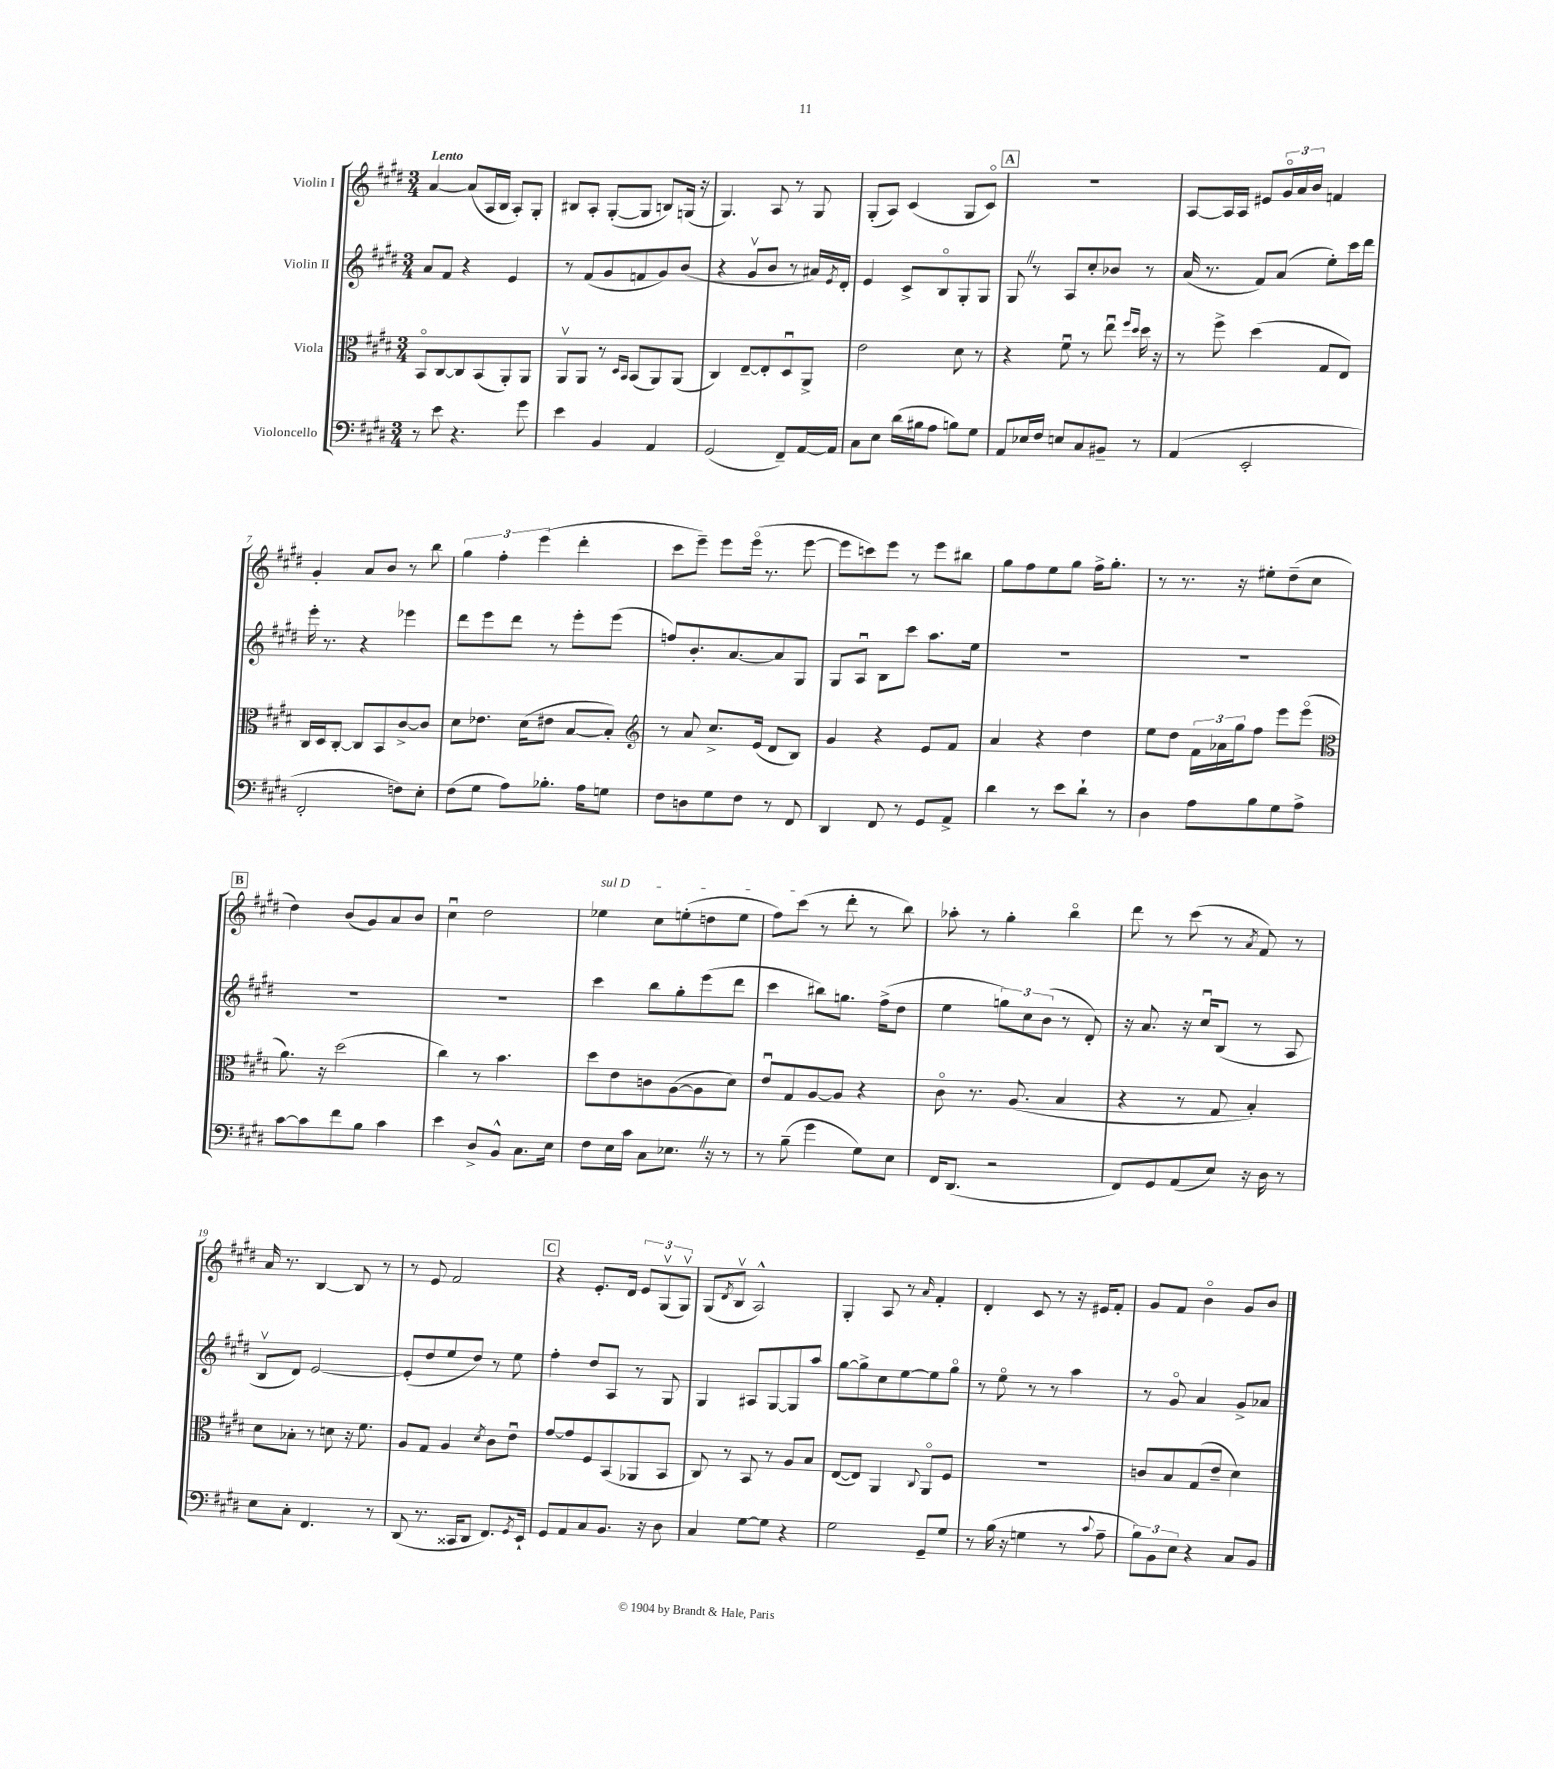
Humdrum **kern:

**kern	**kern	**kern	**kern
*part4	*part3	*part2	*part1
*staff4	*staff3	*staff2	*staff1
*I"Violoncello	*I"Viola	*I"Violin II	*I"Violin I
*clefF4	*clefC3	*clefG2	*clefG2
*k[f#c#g#d#]	*k[f#c#g#d#]	*k[f#c#g#d#]	*k[f#c#g#d#]
*M3/4	*M3/4	*M3/4	*M3/4
=1	=1	=1	=1
!	!	!	!LO:TX:a:B:t=Lento
8r	8BB/L	8a/L	[4a/
8e\	[8C#/	8f#/J	.
4.r	8C#/]	4r	(8a/L]
.	(8BB/	.	16A/L
.	.	.	16B/JJ
.	8AA'/)	4e/	8A'/L)
8g#\	8AA/J	.	8G#'/J
=2	=2	=2	=2
4e\	8AAv/L	8r	8B#X/L
.	8AA/J	(8f#/L	8A'/J
4BB/	8r	8g#/	([8G#'/L
.	16qqD#/LL	.	.
.	16qqBB/JJ	.	.
.	(8BB/L	8fn/	8G#/J]
4AA/	8AA/)	8g#/)	8Bn/L)
.	(8AA/J	(8b/J	(16Gn/Jk
.	.	.	16r
=3	=3	=3	=3
(2GG#/	4C#/)	4r	4.G#/)
.	[8E~/L	8g#v/L	.
.	8E'/]	8b/J	8A/
8FF#~/L)	8D#u/	8r	8r
[16AA/L	8AA^/J	16a#X/LL)	8G#/
.	.	8qe/	.
16AA/JJ]	.	16d#'/JJ	.
=4	=4	=4	=4
8C#\L	2e\	4e/	(8G#'/L
8E\J	.	.	8A/J)
(16d#\LL	.	8c#^/L	(4c#/
16B#X\J	.	.	.
8A\J	.	8B/	.
8Bn\L)	8d#\	8G#'/	8G#/L
8G#\J	8r	8G#/J	8c#/J)
!!LO:REH:place=s1:t=A
=5	=5	=5	=5
8AA/L	4r	8G#Z/	2.r
16E-X/L	.	8r	.
16F#/JJ	.	.	.
8En/L	8f#u\	8A/L	.
8C#/	8r	8cc#'/	.
8BB#X~/J	8eeu\	8b-X/J	.
.	16qqff#/LL	.	.
.	16qqdd#/JJ	.	.
8r	16dd#\	8r	.
.	16r	.	.
=6	=6	=6	=6
(4AA/	8r	(16a/	[8A/L
.	.	8.r	.
.	8ff#^\	.	16A/L]
.	.	.	16A/JJ
2EE'/	(4dd#\	8f#/L)	8e#X/L
.	.	(8a/J	24g#/L
.	.	.	24a/
.	.	.	24b/JJ
.	8G#/L	8ee'\L)	4fn/
.	8E/J)	16ccc#\L	.
.	.	16ddd#\JJ	.
!!LO:LB:g=z
=7	=7	=7	=7
2FF#'/	16C#/LL	16eee'\	4g#'/
.	16D#/J	8.r	.
.	[8C#'/J	.	.
.	8C#/L]	4r	8a/L
.	8BB/	.	8b/J
8Fn\L)	[8c#^/	4eee-X\	8r
8E'\J	8c#/J]	.	8bb\
=8	=8	=8	=8
(8F#\L	8d#\L	8ddd#\L	6gg#\
8G#\J	8.e-X\J	8eee\	.
.	.	.	6ff#'\
8A\L)	.	8ddd#\J	.
.	(16d#\KL	.	.
.	.	.	(6eee\
8.B-X'\J	8e#X\J	8r	.
.	[8B/L	8eee'\L	4ddd#'\
16A\KL	.	.	.
8Gn\J	8B'/J])	(8eee\J	.
=9	=9	=9	=9
*	*clefG2	*	*
8F#\L	8r	8ffn/L)	8ccc#\L
8Dn\	8a/	8.b'/	8eee~\J)
8G#\	8.cc#^/L	.	8eee\L
.	.	[8.a/	.
8F#\J	.	.	(16eee\Jk
.	(16e/Jk	.	8.r
8r	8d#/L	8a/]	.
8FF#/	8B/J)	8G#/J	[8eee\
=10	=10	=10	=10
4DD#/	4g#/	8G#/L	8eee\L]
.	.	8Au/J	8cccn\)
8FF#/	4r	8B\L	8eee\J
8r	.	8ccc#\J	8r
8GG#/L	8e/L	8.aa\L	8eee\L
8AA^/J	8f#/J	.	8bb#X\J
.	.	16ee\Jk	.
=11	=11	=11	=11
4d#\	4a/	2.r	8gg#\L
.	.	.	8ff#\
8r	4r	.	8ee\
8e\L	.	.	8gg#\J
8d#`\J	4dd#\	.	16ff#^\KL
.	.	.	8.gg#'\J
8r	.	.	.
=12	=12	=12	=12
4D#\	8ee\L	2.r	8r
.	8dd#\J	.	8.r
8A\L	24f#\LL	.	.
.	24a-X\	.	.
.	.	.	16r
.	24gg#\J	.	.
8B\	8ff#\J	.	8ee#X'\L
8G#\	8eee\L	.	(8dd#~\
8A^\J	(8eee\J	.	8cc#\J
!!LO:LB:g=z
!!LO:REH:place=s1:t=B
=13	=13	=13	=13
*	*clefC3	*	*
[8c#\L	8.a\)	2.r	4dd#\)
8c#\]	.	.	.
.	16r	.	.
8f#\	(2dd#\	.	(8b/L
8B\J	.	.	8g#/)
4c#\	.	.	8a/
.	.	.	8b/J
=14	=14	=14	=14
4e\	4cc#\)	2.r	4cc#u\
8D#^/L	8r	.	2dd#\
8BB^^/J	4.b\	.	.
8.C#\L	.	.	.
16E\Jk	.	.	.
=15	=15	=15	=15
!	!	!	!LO:TX:a:i:t=sul D
8F#\L	8dd#\L	4ccc#\	4ee-X\
16E\L	8e\	.	.
16c#\JJ	.	.	.
8C#\L	8cn\	8bb\L	8cc#\L
8.E-XZ\J	([8A\	8gg#'\	(8een'\
.	8A\]	(8eee\	8ddn\
16r	.	.	.
8r	8d#\J)	8ddd#\J	8ee\J
=16	=16	=16	=16
8r	8eu/L	4ccc#\	8ff#\L)
(8B~\	8G#/	.	(8ccc#\J
4g#\	[8A/	8bb#X\L)	8r
.	8A/J]	8.ggn\J	8ddd#'\
8G#\L)	4r	.	8r
.	.	(16ff#^\KL	.
8E\J	.	8dd#\J	8bb\)
=17	=17	=17	=17
16FF#/KL	8c#\	4ee\	8aa-X'\
(8.DD#/J	.	.	.
.	8.r	.	8r
2r	.	12ggn\L)	4gg#'\
.	(8.A/	.	.
.	.	12cc#\	.
.	.	(12b\J	.
.	4B/	8r	4bb\
.	.	8d#'/)	.
=18	=18	=18	=18
8FF#/L)	4r	16r	8ddd#\
.	.	8.a/	.
8GG#/	.	.	8r
(8AA/	8r	16r	(8ccc#\
.	.	16cc#u/KL	.
8E/J)	8G#/	(8B/J	8r
.	.	.	8qa/
16r	4B'/)	8r	8f#/)
16D#\	.	.	.
8r	.	8A/	8r
!!LO:LB:g=z
=19	=19	=19	=19
8E\L	8d#\L	8Bv/L	16a/
.	.	.	8.r
8C#'\J	8B-X'\J	8d#/J)	.
4.FF#/	8r	[2e/	[4B/
.	8dn\	.	.
.	16r	.	8B/]
.	8.f#\	.	.
8r	.	.	8r
=20	=20	=20	=20
(8DD#/	8A/L	(8e'/L]	8r
8.r	8G#/J	8dd#/	8e/
.	4A/	8ee/	2f#/
16CC##X/KL	.	.	.
8DD#/J	.	8dd#/J)	.
.	8qd#/	.	.
8.FF#/L)	8c#\L	8r	.
.	8eu\J	8ee\	.
8qGG#/	.	.	.
16EE`/Jk	.	.	.
!!LO:REH:place=s1:t=C
=21	=21	=21	=21
8GG#/L	[8g#/L	4ff#'\	4r
8AA/	8g#/]	.	.
8C#/	8F#/	8dd#/L	8.e'/L
8.BB/J	(8BB/	8A/J	.
.	.	.	16d#/Jk
.	8AA-X/	8r	12e/L
16r	.	.	.
.	.	.	(12G#v/
8D#\	8BB/J	8G#/	.
.	.	.	12G#v/J)
=22	=22	=22	=22
4C#/	8C#/)	4G#/	(8G#/L
.	.	.	8qd#/
.	8r	.	8Bv/J
[8G#\L	8BB/	8A#X/L	2A^^/)
8G#\J]	8r	[8G#/	.
4r	8A/L	8G#/]	.
.	8B/J	8aa/J	.
=23	=23	=23	=23
2G#\	([8E/L	[8gg#\L	4G#'/
.	8E/J])	8gg#^\]	.
.	4AA/	8cc#\	8A/
.	.	[8ee\	8r
.	8qqC#/	.	16qqa/
8GG#~/L	8AA/L	8ee\]	4f#'/
8G#/J	8F#/J	8gg#\J	.
=24	=24	=24	=24
8r	2.r	8r	4d#'/
(16B\	.	8ee\	.
16r	.	.	.
4Gn\	.	8r	8c#/
.	.	8r	8r
8r	.	4aa\	16r
.	.	.	16e#X/KL
8qqc#/	.	.	.
8A~\	.	.	8f#'/J
=25	=25	=25	=25
12B\L)	8cn/L	8r	8g#/L
12BB\	.	.	.
.	8B/	8g#/	8f#/J
12E\J	.	.	.
4r	(8G#/	4a/	4b\
.	8e~/J	.	.
8C#/L	4d#\)	8g#^/L	8g#/L
8BB/J	.	8a-X/J	8b/J
==	==	==	==
*-	*-	*-	*-
